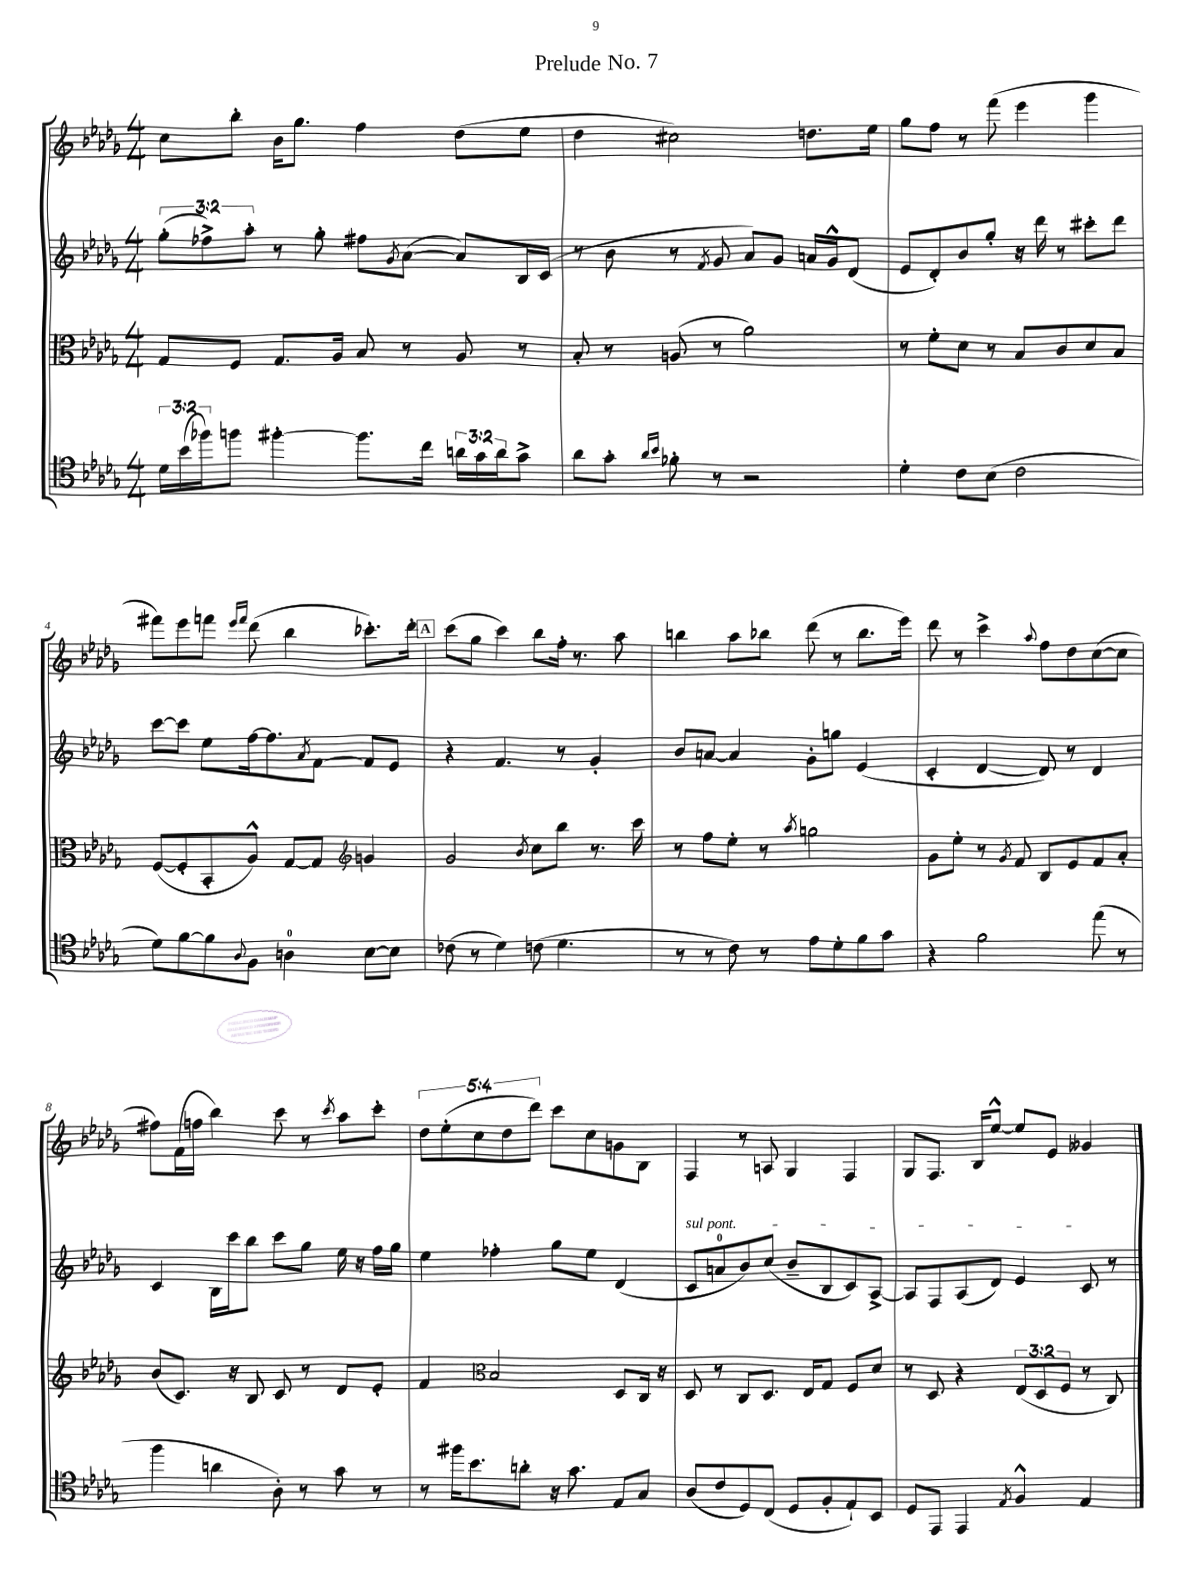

**kern	**kern	**kern	**kern
*staff4	*staff3	*staff2	*staff1
*clefC4	*clefC3	*clefG2	*clefG2
*k[b-e-a-d-g-]	*k[b-e-a-d-g-]	*k[b-e-a-d-g-]	*k[b-e-a-d-g-]
*M4/4	*M4/4	*M4/4	*M4/4
24d-\LL	8G-/L	(12gg-'\L	8cc\L
(24b-\	.	.	.
24ff-\J)	.	12ff-^\)	.
8ff\J	8F/J	.	8bb-'\J
.	.	12aa-'\J	.
[4ff#'\	8.G-/L	8r	16b-\LK
.	.	.	8.gg-\J
.	.	8gg-'\	.
.	16A-/Jk	.	.
8.ff#\]L	8B-/	8ff#\L	4ff\
.	.	8qg-/	.
.	8r	([8a-\J	.
16cc\Jk	.	.	.
24a\LL	8A-/	8a-/]L)	(8dd-\L
24g-\	.	.	.
24a\J	.	.	.
8g-^\J	8r	16B-/L	8ee-\J
.	.	(16c/JJ	.
=	=	=	=
8a-\L	8B-'/	8r	4dd-\
8g-'\J	8r	8b-\	.
16qqa-/LL	.	.	.
16qqb-/JJ	.	.	.
8f-'\	(8A/	8r	2cc#\)
.	.	8qf/	.
8r	8r	8g-/	.
2r	2a-\)	8a-/L)	.
.	.	8g-/J	.
.	.	16a/LL	8.dd\L
.	.	16g-^^/J	.
.	.	(8d-/J	.
.	.	.	16ee-\Jk
=	=	=	=
4d-'\	8r	8e-/L	8gg-\L
.	8f'\L	8d-'/)	8ff\J
8c\L	8d-\J	8b-/	8r
(8B-\J	8r	8gg-'/J	(8fff\
2c\	8B-/L	16r	4eee-\
.	.	16ddd-\	.
.	8c/	8r	.
.	8d-/	8ccc#'\L	4ggg-\
.	8B-/J	8ddd-\J	.
=	=	=	=
8d-\L)	([8F/L	[8ccc\L	8fff#\L)
[8f\	8F'/]	8ccc\]J	8eee-\
8f\]	8BB-'/	8ee-\L	8fff\J
.	.	.	16qqeee-/LL
8qqA-/	.	.	16qqfff/JJ
8F\J	8A-^^/J)	[16ff\k	(8ddd-\
.	.	8.ff\]	.
4A\	[8G-/L	.	4bb-\
.	.	8qa-/	.
.	8G-/]J	[8f\J	.
*	*clefG2	*	*
[8B-\L	4g/	8f/]L	8.ccc-'\L)
8B-\]J	.	8e-/J	.
.	.	.	16ddd-'\Jk
=	=	=	=
(8c-\	2g-/	4r	(8ccc\L
8r	.	.	8gg-\J
4d-\)	.	4.f/	4ccc\)
.	8qb-/	.	.
(8c\	8cc\L	.	8bb-\L
4.d-\	8bb-\J	8r	16ff'\Jk
.	.	.	8.r
.	8.r	4g-'/	.
.	.	.	8aa-\
.	16ccc\	.	.
=	=	=	=
8r	8r	8b-/L	4bb\
8r	8ff\L	[8a/J	.
8c\)	8ee-'\J	4a/]	8aa-\L
8r	8r	.	8bb-\J
.	8qaa-/	.	.
8e-\L	2gg\	8g-'\L	(8ddd-\
8d-'\	.	8gg\J	8r
8f\	.	(4e-/	8.bb-\L
8g-\J	.	.	.
.	.	.	16eee-\Jk)
=	=	=	=
4r	8g-\L	4c'/	8ddd-\
.	8ee-'\J	.	8r
2f\	8r	[4d-/	4ccc^\
.	8qg-/	.	.
.	8f/	.	.
.	.	.	8qqaa-/
.	8B-/L	8d-/])	8ff\L
.	8e-/	8r	8dd-\
(8ee-\	8f/	4d-/	([8cc\
8r	8a-'/J	.	8cc\]J
=	=	=	=
4ff\	(8b-/L	4c/	8ff#\L)
.	8.c/J)	.	(16f\L
.	.	.	16ff\JJ
4a\	.	16B-\LL	4bb-\)
.	16r	16ccc\J	.
.	8B-/	8bb-\J	.
8A-'\)	8c/	8ccc\L	8ccc\
8r	8r	8gg-\J	8r
.	.	.	8qccc/
8g-\	8d-/L	16ee-\	8aa-\L
.	.	16r	.
8r	8e-'/J	16ff\LL	8ccc'\J
.	.	16gg-\JJ	.
=	=	=	=
8r	4f/	4ee-\	10dd-\L
.	.	.	(10ee-'\
16ff#\LK	.	.	.
8.b-\	.	.	.
.	.	.	10cc\
*	*clefC3	*	*
.	2B-/	4ff-'\	.
.	.	.	10dd-\
8a'\J	.	.	.
.	.	.	10ddd-\J)
16r	.	8gg-\L	8ccc\L
8.g-\	.	.	.
.	.	8ee-\J	8cc\
8E-/L	8D-/L	(4d-/	8g\
8G-/J	16C/Jk	.	8B-\J
.	16r	.	.
=	=	=	=
(8A-/L	8D-/	8c/L	4F/
8c/	8r	8a/	.
8D-/)	8C/L	8b-/)	8r
(8C/J	8.D-/J	(8cc/J	8A/
8D-/L	.	8b-~/L	4G-/
.	16E-/LK	.	.
8F'/	8G-/J	8B-/	.
8E-`/)	8F/L	8c/)	4F/
8BB-/J	8d-/J	[8A-^/J	.
=	=	=	=
8D-/L	8r	8A-/]L	8G-/L
8EE-/J	8D-/	8F/	8.F/J
4EE-/	4r	(8A-/	.
.	.	.	16B-/LK
.	.	8d-/J)	[8ee-^^/J
8qE-/	.	.	.
4F^^/	(12E-/L	4e-/	8ee-/]L
.	12D-/	.	.
.	.	.	8e-/J
.	12F/J	.	.
4E-/	8r	8c/	4g--/
.	8C/)	8r	.
==	==	==	==
*-	*-	*-	*-
